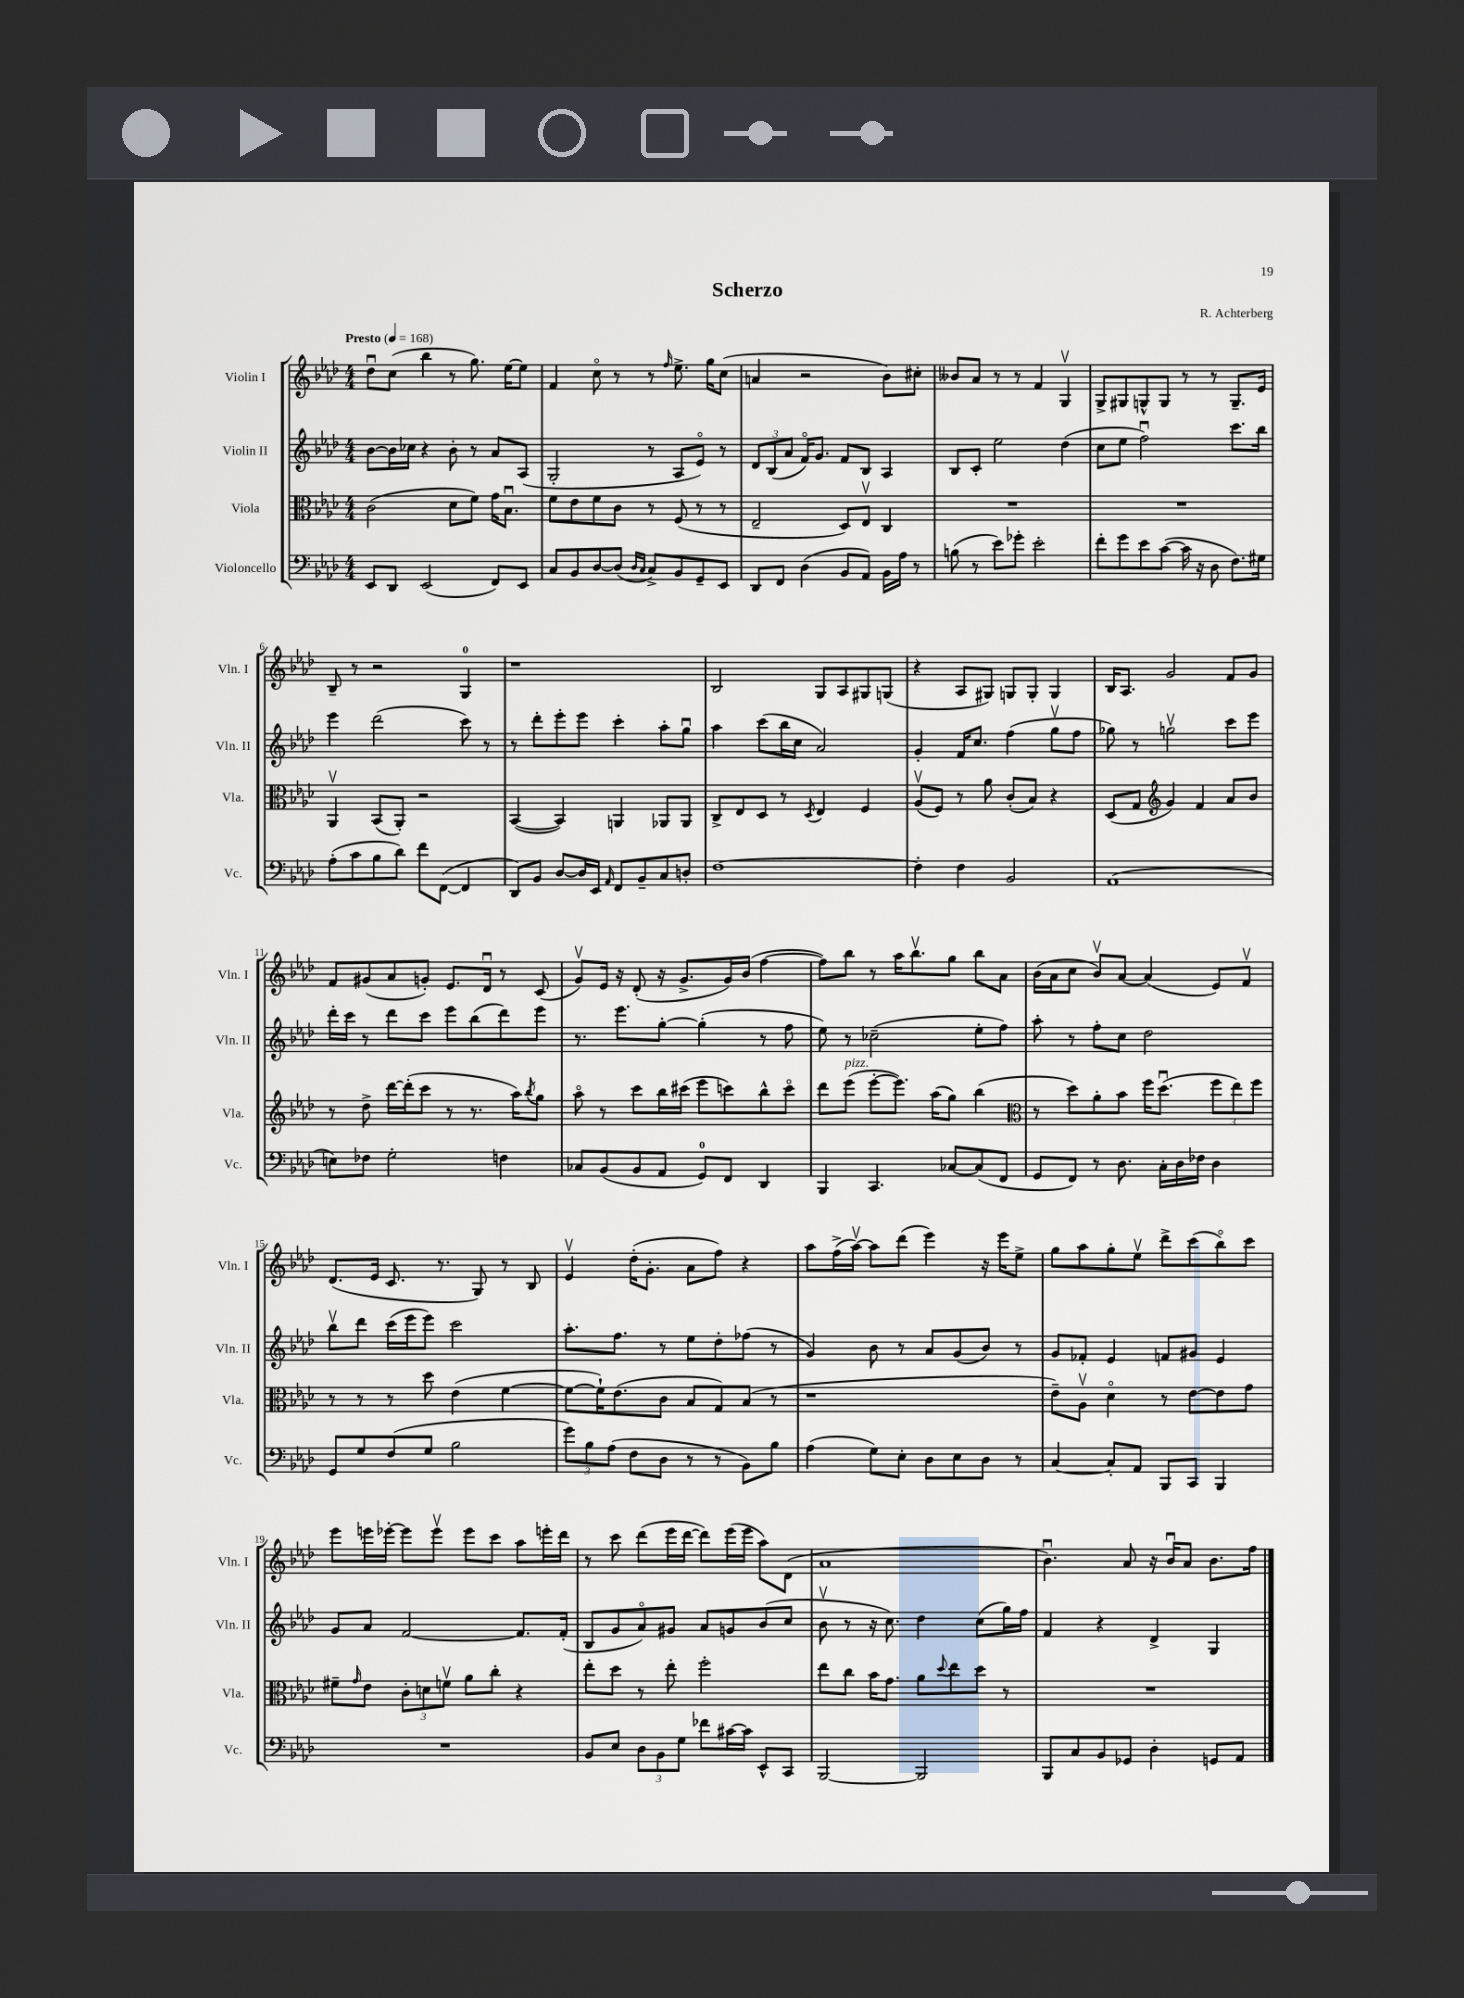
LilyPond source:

\header { title = "Scherzo" composer = "R. Achterberg" }
<<
\new StaffGroup <<
\new Staff = "s0" \with { instrumentName = "Violin I" shortInstrumentName = "Vln. I" } {
    \clef treble \key aes \major \numericTimeSignature \time 4/4 \tempo "Presto" 4 = 168
    des''8\downbow c''8( bes''4 r8 g''8.) ees''16~ ees''8 |
    f'4 c''8\flageolet r8 r8 \grace { f''16 } ees''8.-> g''16 c''8( |
    a'4 r2 bes'8) cis''8-. |
    beses'8 aes'8 r8 r8 f'4 g4\upbow |
    g8-> gis8 g8-^ g8 r8 r8 g8.-- ees'16 |
    bes8-- r8 r2 g4-0 |
    r1 |
    bes2 g8 aes8 gis8 g8( |
    r4 aes8 gis8) g8 g8-. g4 |
    bes16 aes8. g'2 f'8 g'8 |
    f'8 gis'8( aes'8 g'8-.) ees'8. des'16\downbow r8 c'8( |
    g'8\upbow) ees'16 r16 des'8-.( r16 g'8.-> g'16) bes'16( f''4~ |
    f''8) bes''8 r8 aes''16 bes''8.\upbow g''8 bes''8 aes'8 |
    bes'16( aes'16 c''8 bes'8\upbow) aes'8~ aes'4( ees'8) f'8\upbow |
    des'8.( ees'16 c'8. r8. g8) r8 bes8 |
    ees'4\upbow des''16-.( g'8.-. aes'8 f''8) r4 |
    aes''8 f''16->( aes''16~\upbow) aes''8 des'''8( ees'''4) r16 ees'''16 ees''8-> |
    g''8 aes''8 g''8-. ees''8\upbow des'''8-> c'''8( bes''8\flageolet) c'''8 |
    ees'''8 e'''16 ees'''16~-. ees'''8 ees'''8\upbow ees'''8 c'''8 aes''8 e'''16-. des'''16 |
    r8 c'''8 des'''8( ees'''16 des'''16~ des'''8) ees'''16( ees'''16 aes''8) des'8( |
    aes'1 |
    bes'4.\downbow) aes'8 r16 bes'16\downbow aes'8 bes'8. f''16 \bar "|." |
}
\new Staff = "s1" \with { instrumentName = "Violin II" shortInstrumentName = "Vln. II" } {
    \clef treble \key aes \major \numericTimeSignature \time 4/4
    bes'8~ bes'16 ces''16 r4 bes'8-. r8 aes'8 aes8( |
    g2-. r8 aes8 ees'8\flageolet) r8 |
    \tuplet 3/2 { des'8 bes8( aes'8 } f'16\flageolet) g'8. f'8 bes8 aes4 |
    bes8 c'8-. ees''2 des''4( |
    c''8 ees''8 f''2\downbow) c'''8. bes''16 |
    ees'''4 des'''2( c'''8) r8 |
    r8 des'''8-. ees'''8-. ees'''8 c'''4-. aes''8-. g''8\downbow |
    aes''4 c'''8( bes''16 c''16 aes'2) |
    g'4-. f'16 c''8. f''4( g''8\upbow f''8 |
    ges''8) r8 g''2\upbow c'''8 ees'''8 |
    des'''16-. c'''16 r8 des'''8 c'''8 ees'''8 bes''8( des'''8) ees'''8 |
    r8. ees'''8. g''8~-. g''4-.( r8 f''8 |
    ees''8) r8 ces''2--( ees''8-. f''8) |
    aes''8-. r8 f''8-. c''8 des''2 |
    bes''8\upbow des'''8 c'''16( ees'''16 ees'''8) c'''2 |
    aes''8.-. f''8. r8 ees''8 des''8-. fes''8( r8 |
    g'4) bes'8 r8 aes'8 g'8( bes'8) r8 |
    g'8 fes'8-. ees'4 f'8 gis'8 ees'4 |
    g'8 aes'8 f'2~ f'8. f'16-.( |
    bes8 g'8 aes'8\flageolet) gis'8 aes'8 g'8 bes'8( c''8 |
    bes'8\upbow r8 r16 c''8.) des''4 c''8( g''16) f''16 |
    f'4 r4 des'4-> g4 \bar "|." |
}
\new Staff = "s2" \with { instrumentName = "Viola" shortInstrumentName = "Vla." } {
    \clef alto \key aes \major \numericTimeSignature \time 4/4
    c'2( des'8 f'8) g'16 bes8.\downbow |
    f'8 ees'8 f'8 c'8 r8 f8( r8 r8 |
    ees2-- des8) ees8\upbow c4 |
    R1 |
    R1 |
    aes,4\upbow bes,8( aes,8-.) r2 |
    bes,4~( bes,4) a,4 aes,8 aes,8 |
    c8-> ees8 des8 r8 \acciaccatura { des8 } ees4 f4 |
    aes8\upbow( f8) r8 aes'8 c'8-.( bes8) r4 |
    des8( g8 \clef treble g'4) f'4 aes'8 bes'8 |
    r8 des''8-> des'''16~ des'''16-.( c'''8 r8 r8. aes''16) \acciaccatura { bes''8 } g''8 |
    aes''8\flageolet r8 c'''8 bes''16 cis'''16( ees'''8 c'''8) bes''8-^ c'''8\flageolet |
    des'''8 ees'''8^\markup { \italic "pizz." }( ees'''8~-. ees'''8.) aes''16( g''8) bes''4( |
    \clef alto r8 des''8) aes'8-. bes'8 f''16 des''8.\downbow( \tuplet 3/2 { f''8 ees''8) f''8 } |
    r8 r8 r8 des''8 ees'4( f'4~ |
    f'8~ f'16-!) ees'8.( c'8 bes8 g8) bes8( r8 |
    r1 |
    ees'8--) aes8\upbow des'4\flageolet r8 ees'8~ ees'8 g'8 |
    fis'8-- \grace { g'16 } ees'8 \tuplet 3/2 { c'8-. d'8 f'8\upbow } aes'8 c''8-. r4 |
    ees''8-. des''8 r8 ees''8-. f''2-. |
    ees''8 c''8 bes'16 g'8. aes'8 \appoggiatura { des''8 } ees''8 des''8 r8 |
    R1 \bar "|." |
}
\new Staff = "s3" \with { instrumentName = "Violoncello" shortInstrumentName = "Vc." } {
    \clef bass \key aes \major \numericTimeSignature \time 4/4
    ees,8 des,8 ees,2( f,8) ees,8 |
    c8 bes,8 des8~ des8( \grace { des16 c16 } c8->) bes,8 g,8-- ees,8 |
    des,8 f,8 des4( bes,8 aes,8) bes,16 aes16 r8 |
    b8( r8 ees'8) ges'8-. ees'2-. |
    f'8-. g'8 ees'8 c'8~( c'16 r16 des8 f8.) gis16 |
    aes8-.( c'8 bes8 des'8) f'8 f,8~( f,4 |
    des,8) bes,8 des8~ des16 ees,16 \grace { aes,16 } f,8 bes,8-- c8 d8-. |
    f1~ |
    f4-. f4 bes,2 |
    aes,1( |
    e8) fes8 g2-. f4 |
    ces8 bes,8( bes,8 aes,8 g,8-0) f,8 des,4 |
    bes,,4 c,4. ces8~ ces8( f,8 |
    g,8 f,8) r8 des8. c16-. des16 fes16 des4 |
    g,8 g8 f8( g8 bes2 |
    \tuplet 3/2 { g'8) bes8 aes8( } f8 des8 r8 r8 bes,8) bes8 |
    aes4( g8) ees8-. des8 ees8 des8 r8 |
    c4~ c8-. aes,8 bes,,8 c,8 bes,,4 |
    R1 |
    bes,8 ees8 \tuplet 3/2 { des8 bes,8 g8 } fes'8 cis'16~ cis'16 ees,8-^ c,8 |
    bes,,2~ bes,,2 |
    bes,,8 c8 bes,8 ges,8 des4-. g,8 aes,8 \bar "|." |
}
>>
>>
